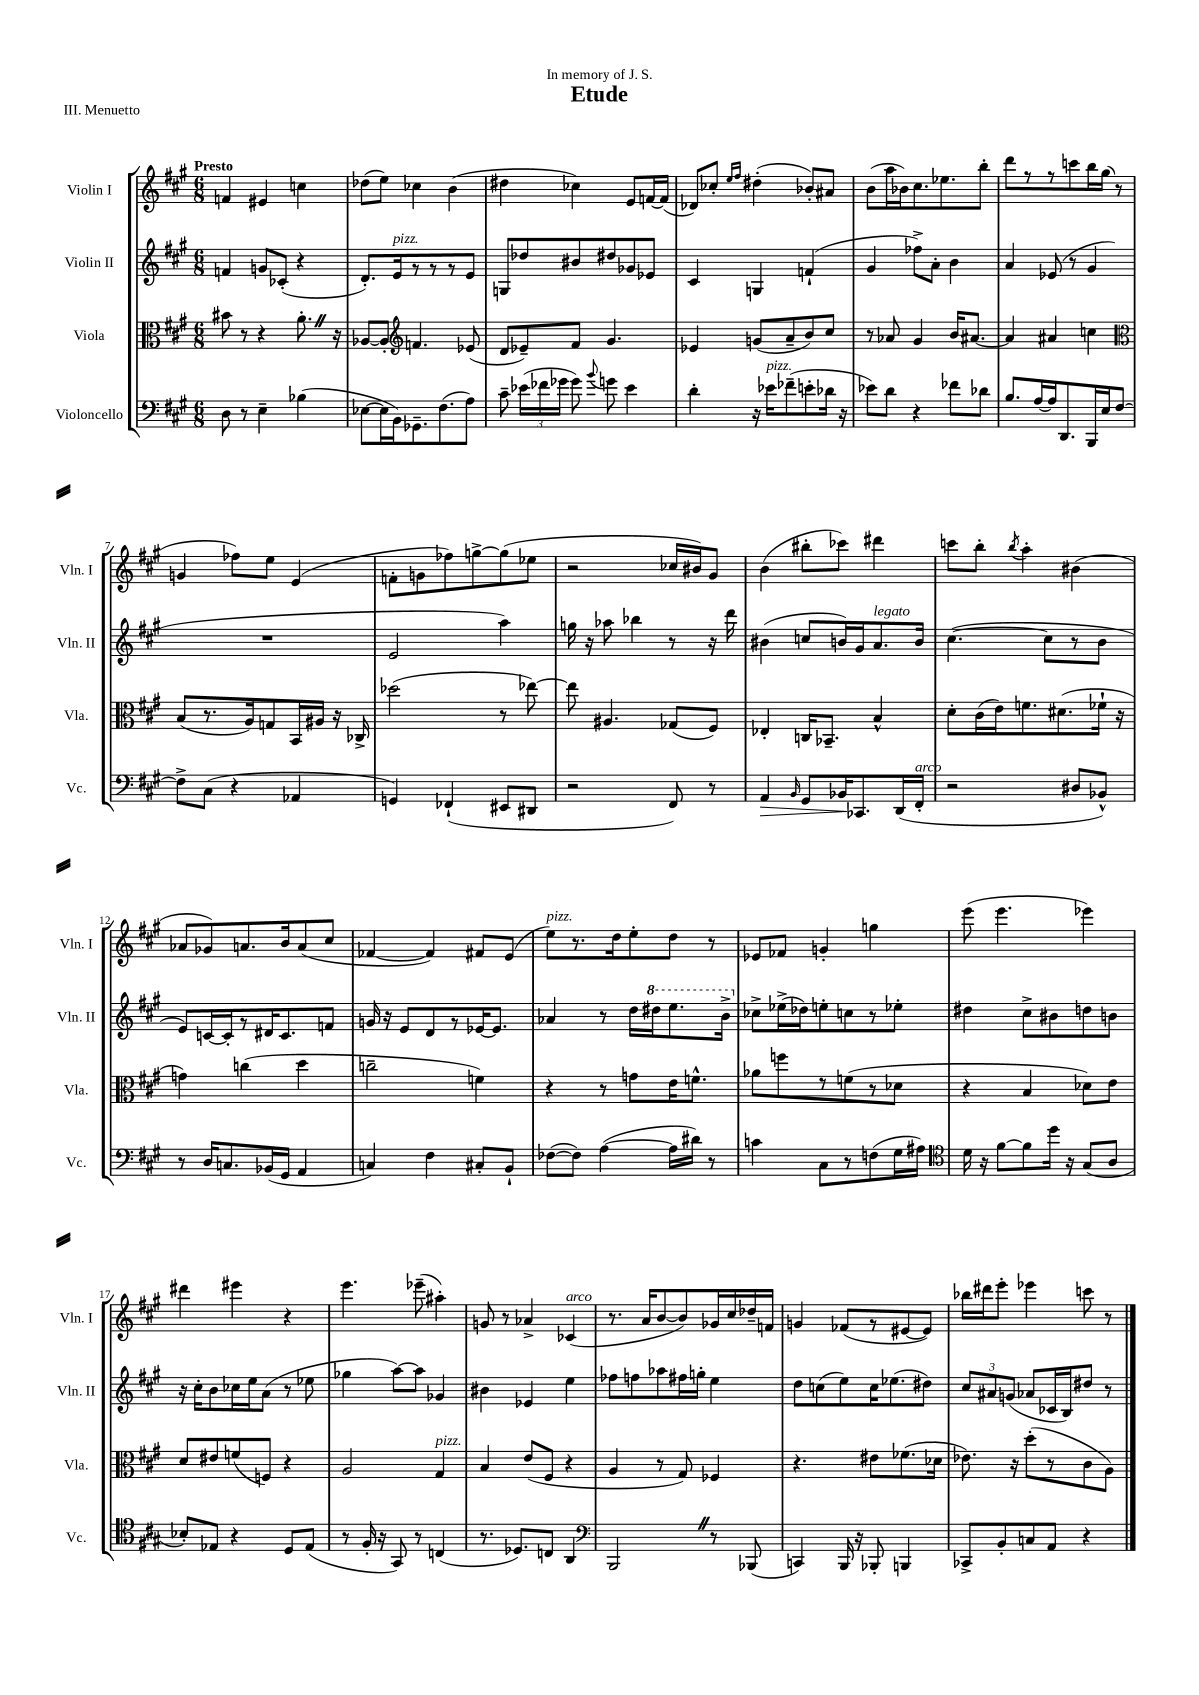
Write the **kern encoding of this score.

**kern	**kern	**kern	**kern
*staff4	*staff3	*staff2	*staff1
*clefF4	*clefC3	*clefG2	*clefG2
*k[f#c#g#]	*k[f#c#g#]	*k[f#c#g#]	*k[f#c#g#]
*M6/8	*M6/8	*M6/8	*M6/8
8D\	8b#\	4f/	4f/
8r	8r	.	.
4E~\	4r	8g/L	4e#/
.	.	(8c-'/J	.
(4B-\	8.a'\	4r	4cc\
.	16r	.	.
=	=	=	=
[8E-\L	[8A-/L	8.d'/L)	(8dd-\L
16E-\]L	8A-'/]J	.	8ee\J)
16BB\J)	.	16e/k	.
*	*clefG2	*	*
8.GG-~\	4.f/	8r	4cc-\
.	.	8r	.
(8.F#\	.	.	.
.	.	8r	(4b\
8A\J)	(8e-/	8e/J	.
=	=	=	=
8c#~\	8d/L	8G/L	4dd#\
(24e-\LL	8e-~/)	8dd-/	.
24f-\	.	.	.
24g-\JJ	.	.	.
8g-\)	8f#/J	8b#/	4cc-\)
8qqb/	.	.	.
8g\	4.g#/	8dd#/	.
4e-\	.	8g-/	8e/L
.	.	8e-/J	[16f/L
.	.	.	(16f/]JJ
=	=	=	=
4d'\	4e-/	4c#/	8d-/L)
.	.	.	8cc-'/J
.	.	.	16qqee/LL
.	.	.	16qqff#/JJ
16r	(8g/L	4G/	(4dd#'\
16e-\LK	.	.	.
(8f-~\	8a~/	.	.
8e'\	8b/)	(4f`/	8b-'/L)
16d-\Jk	8cc#/J	.	8a#/J
16r	.	.	.
=	=	=	=
8e-\L)	8r	4g#/	(8b\L
8d\J	8a-/	.	16aa\L
.	.	.	16b-\J)
4r	4g#/	8ff-^\L)	8.cc#\
.	.	8a'\J	.
.	.	.	8.ee-\
8f-\L	16b/LK	4b\	.
.	[8.a#/J	.	.
8d-\J	.	.	8bb'\J
=	=	=	=
8.B/L	4a#/]	4a/	8ddd\L
.	.	.	8r
[16A/L	.	.	.
16A/]J	4a#/	(8e-/	8r
8.DD/	.	.	.
.	.	8r	8ccc\
16BBB/L	4cc\	4g#/	16bb\L
16E/J	.	.	(16gg#\JJ
[8F#/J	.	.	8r
=	=	=	=
*	*clefC3	*	*
8F#^\]L	(8B/L	2.r	4g/
(8C#\J	8.r	.	.
4r	.	.	8ff-\L)
.	16A/k)	.	.
.	8G/	.	8ee\J
4AA-/	16BB/L	.	(4e/
.	16A#/JJ	.	.
.	16r	.	.
.	16C-^/	.	.
=	=	=	=
4GG/)	(2dd-\	2e/	8f'\L
.	.	.	8g\
(4FF-`/	.	.	8ff-\)
.	.	.	[8gg^\
8EE#/L	8r	4aa\)	(8gg\]
8DD#/J	[8ee-\)	.	8ee-\J
=	=	=	=
2r	8ee-\]	16gg\	2r
.	.	16r	.
.	4.A#/	8aa-\	.
.	.	4bb-\	.
8FF#/)	(8G-/L	8r	16cc-/LL
.	.	.	16b#/J)
8r	8F#/J)	16r	8g#/J
.	.	16ddd\	.
=	=	=	=
4AA/	4E-'/	(4b#\	(4b\
16qqBB/	.	.	.
8GG#/L	16C/LK	8cc/L	8bb#'\L
.	8.BB-~/J	.	.
16BB-/K	.	16b/L)	8ccc-\J)
8.CC-/	.	16g#/J	.
.	4B^^/	8.a/	4ddd#\
(16DD/L	.	.	.
16FF#'/JJ	.	16b/Jk	.
=	=	=	=
2r	8d'\L	([4.cc#\	8ccc\L
.	(16c#\L	.	8bb'\J
.	16e\J)	.	.
.	.	.	8qbb/
.	8.f\	.	4aa'\
.	.	8cc#\]L	.
.	(8.d#\	.	.
8D#/L	.	8r	(4b#\
8BB-^^/J)	16f-`\Jk	8b\J	.
.	16r	.	.
=	=	=	=
8r	4g\)	8e/L)	8a-/L
16D/LK	.	[16c/L	8g-/)
8.C/	.	16c'/]J	.
.	(4cc\	8r	8.a/
(16BB-/L	.	16d#/K	.
16GG#/JJ	.	8.c/	16b/k
4AA/	4dd\	.	(8a/
.	.	8f/J	8cc#/J
=	=	=	=
4C/)	2cc~\	16g/	[4f-/
.	.	16r	.
.	.	8e/L	.
4F#\	.	8d/	4f-/])
.	.	8r	.
8C#'/L	4f\)	[16e-/K	8f#/L
.	.	8.e-/]J	.
8BB`/J	.	.	(8e/J
=	=	=	=
([8F-\L	4r	4a-/	8ee\L)
8F-\]J)	.	.	8.r
([4A\	8r	8r	.
.	.	.	16dd\k
.	8g\L	16dd\LL	8ee'\
.	.	16ddd#\J	.
16A\]LL	16e\K	8.eee\	8dd\J
16d#\JJ)	8.f^^\J	.	.
8r	.	.	8r
.	.	16bb^\Jk	.
=	=	=	=
4c\	8a-\L	8cc-^\L	8e-/L
.	8ff\	(16ee-^\L	8f-/J
.	.	16dd-\J)	.
8C#\L	8r	8ee'\	4g'/
8r	(8f\	8cc\	.
(8F\	8r	8r	4gg\
16G#\L	8d-\J	8ee-'\J	.
16A#\JJ)	.	.	.
=	=	=	=
*clefC4	*	*	*
16d\	4r	4dd#\	(8eee\
16r	.	.	.
[8f#\L	.	.	4.eee\
8f#\]	4B/	8cc#^\L	.
16dd\Jk	.	8b#\	.
16r	.	.	.
(8G#/L	8d-\L)	8dd\	4eee-\)
8A/J	8e\J	8b\J	.
=	=	=	=
8B-'/L)	8d/L	16r	4ddd#\
.	.	16cc#'\LK	.
8E-/J	8e#/	8b\	.
4r	(8f/	16cc-\L	4eee#\
.	.	16ee\J	.
.	8F/J)	(8a\J	.
8D/L	4r	8r	4r
(8E-/J	.	8ee-\	.
=	=	=	=
8r	2A/	4gg-\	4.eee\
16F#'/	.	.	.
16r	.	.	.
8GG#/)	.	[8aa\L)	.
8r	.	8aa\]J	(8eee-~\
(4C/	4G#/	4g-/	4aa#'\)
=	=	=	=
8.r	4B/	4b#\	8g/
.	.	.	8r
8.D-/L)	.	.	.
.	(8e/L	4e-/	4a-^/
8C/J	8F#/J	.	.
4AA/	4r	4ee\	(4c-/
=	=	=	=
*clefF4	*	*	*
2BBB/	4A/	8ff-\L	8.r
.	.	8ff\	.
.	.	.	16a/LK
.	8r	8aa-\	[8b/
.	8G#/)	16ff#\L	8b/])
.	.	16gg'\JJ	.
8r	4F-/	4ee\	16g-/L
.	.	.	16cc#/
(8BBB-/	.	.	16dd-~/
.	.	.	16f/JJ
=	=	=	=
4CC/)	4.r	8dd\L	4g/
.	.	(8cc\	.
16BBB/	.	8ee\)	(8f-/L
16r	.	.	.
8BBB-'/	8e#\L	16cc\K	8r
.	.	(8.ee-\	.
4BBB/	(8.f-\	.	[8e#/
.	.	8dd#\J)	8e#/]J)
.	16d-\Jk	.	.
=	=	=	=
8CC-^/L	8.e-\)	12cc#/L	16bb-\LL
.	.	.	16ddd#\J
.	.	12a#/	.
8BB'/	.	.	8eee'\J
.	.	(12g/J	.
.	16r	.	.
8C/	(8dd'\L	8a-/L	4eee-\
8AA/J	8r	16c-/L	.
.	.	16B/J)	.
4r	8c#\	8dd#/J	8ccc\
.	8A\J)	8r	8r
==	==	==	==
*-	*-	*-	*-
